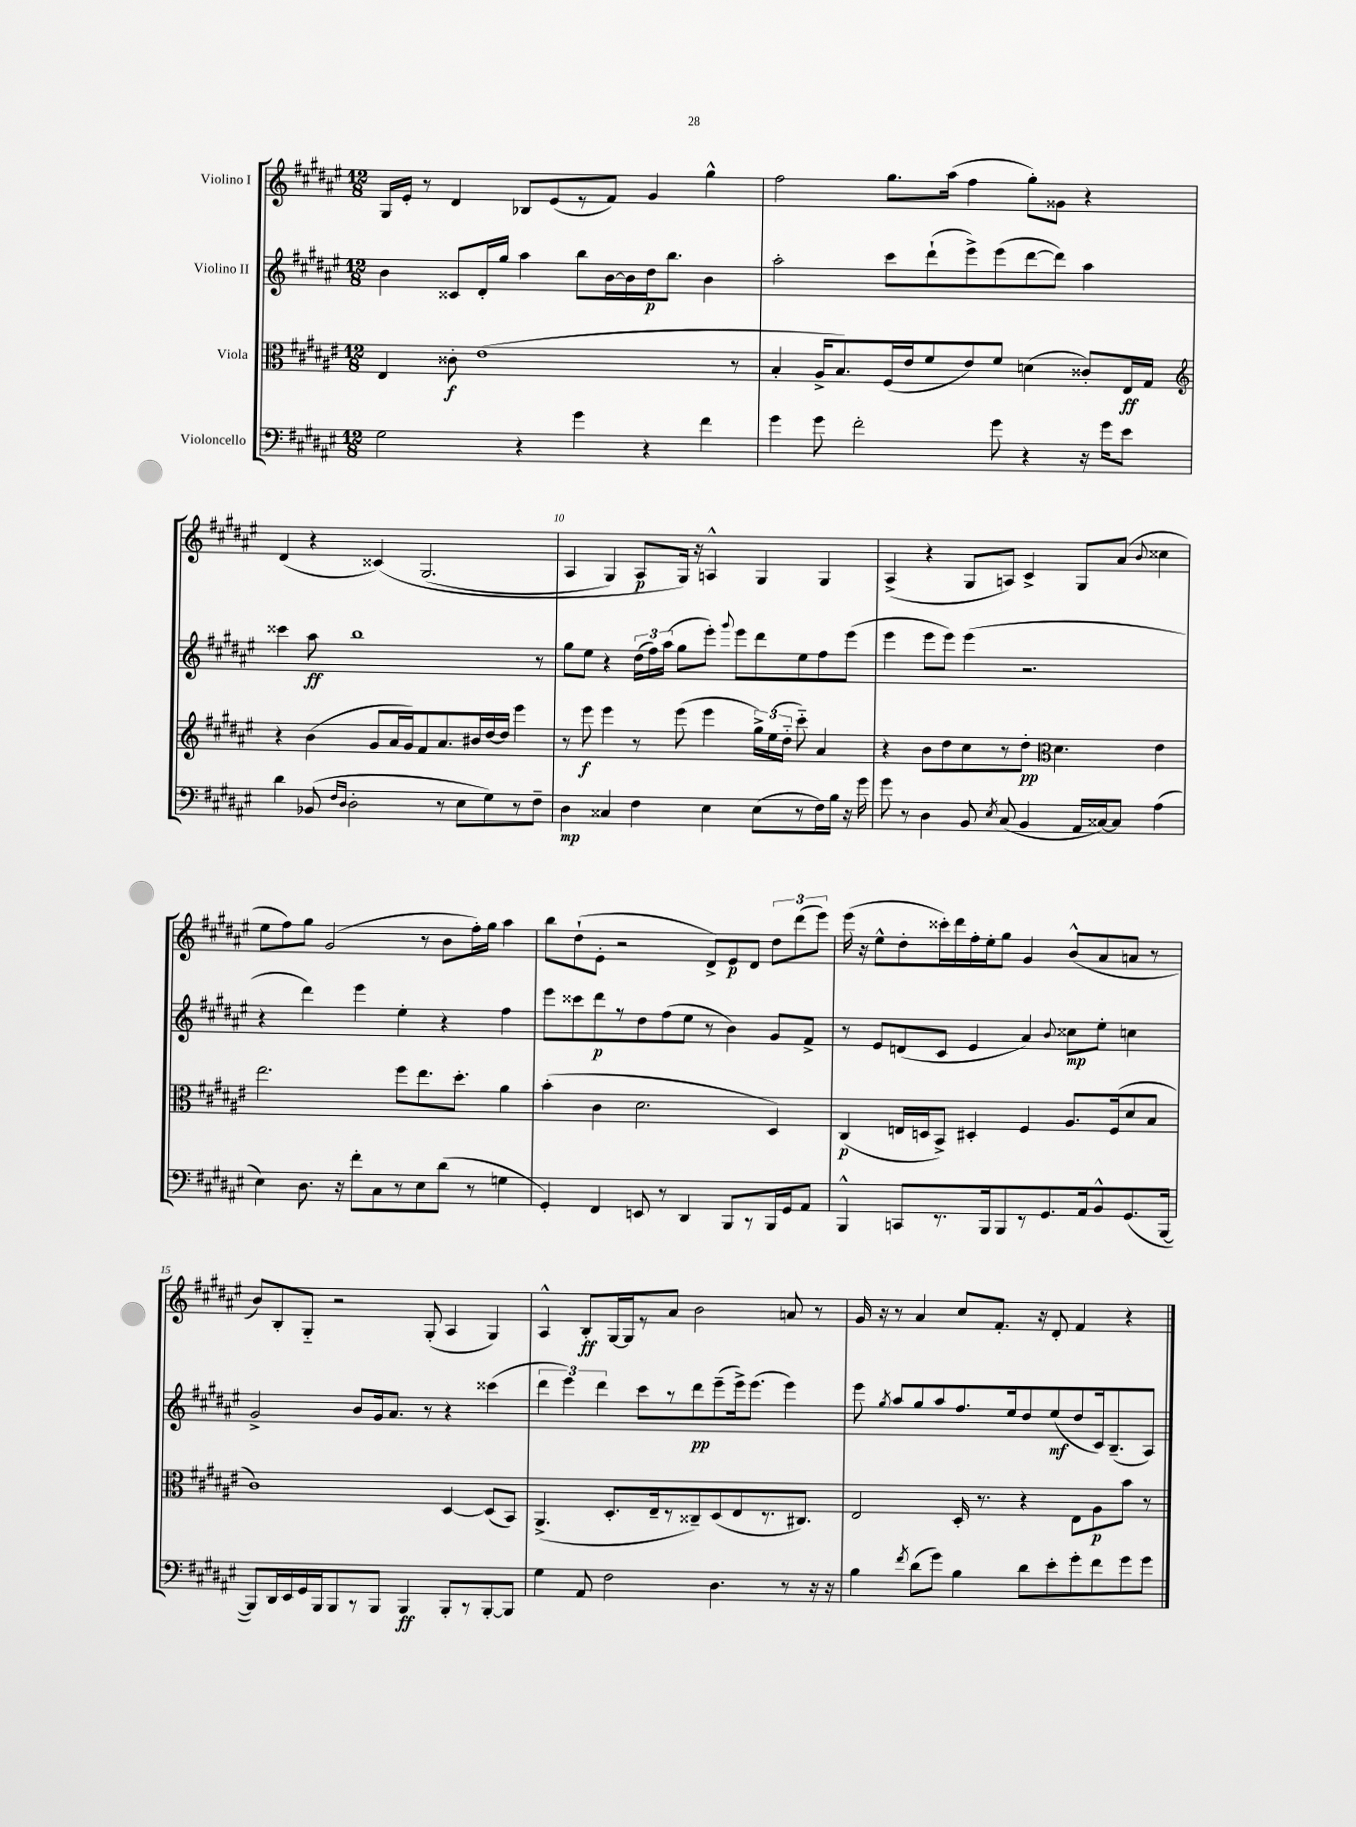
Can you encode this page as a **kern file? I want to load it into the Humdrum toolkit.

**kern	**kern	**kern	**kern
*staff4	*staff3	*staff2	*staff1
*clefF4	*clefC3	*clefG2	*clefG2
*k[f#c#g#d#a#e#]	*k[f#c#g#d#a#e#]	*k[f#c#g#d#a#e#]	*k[f#c#g#d#a#e#]
*M12/8	*M12/8	*M12/8	*M12/8
2G#\	4E#/	4b\	16G#/LL
.	.	.	16e#'/JJ
.	.	.	8r
.	8c##'\	8c##/L	4d#/
.	(1e#	16d#'/L	.
.	.	16gg#/JJ	.
4r	.	4aa#\	8B-/L
.	.	.	(8e#/
4g#\	.	8bb\L	8r
.	.	[16b\L	8f#/J)
.	.	16b\]	.
4r	.	16dd#\J	4g#/
.	.	8.bb\J	.
4f#\	.	4b\	4gg#^^\
.	8r	.	.
=	=	=	=
4g#\	4B'/	2aa#'\	2ff#\
8g#\	16A#^/LK	.	.
.	8.B/)	.	.
2f#'\	.	.	.
.	(16F#/L	8ccc#\L	8.gg#\L
.	16e#/J	.	.
.	8f#/	(8ddd#`\	.
.	.	.	(16aa#\Jk
.	8e#/)	8eee#^\)	4ff#\
8g#\	8f#/J	(8eee#\	.
4r	(4d\	[8ddd#\	8gg#'\L)
.	.	8ddd#\]J)	8g##\J
16r	8c##'/L)	4aa#\	4r
16g#\LK	.	.	.
8e#\J	16E#/L	.	.
.	16G#/JJ	.	.
=	=	=	=
*	*clefG2	*	*
4d#\	4r	4ccc##\	(4d#/
(8BB-/	(4b\	8aa#\	4r
16qqF#/LL	.	.	.
16qqD#/JJ	.	.	.
2D#'\	.	1bb	.
.	8g#/L	.	&(4c##/)
.	16a#/L	.	.
.	16g#/J)	.	.
.	8f#/	.	(2.G#/
8r	8.a#/	.	.
8E#\L	.	.	.
.	16b#/L	.	.
8G#\)	[16dd#/	.	.
.	16dd#/]JJ	.	.
8r	4eee#\	.	.
8F#~\J	.	8r	.
=	=	=	=
4D#\	8r	8gg#\L	4A#/
.	8eee#\	8ee#\J	.
4C##/	4eee#\	4r	4G#/)
4F#\	8r	(24dd#\LL	8A#/L
.	.	24ff#\)	.
.	.	(24aa#\JJ	.
.	(8eee#\	8gg#\L	16G#/Jk&)
.	.	.	16r
4E#\	4eee#\	8eee#'\J)	4A^^/
.	.	8qqggg#/	.
.	.	8eee#\L	.
(8E#\L	24gg#^\LL)	8ddd#\	4G#/
.	(24ee#\	.	.
.	24dd#'~\JJ	.	.
8r	8ccc#'~\)	8ee#\	.
16F#\L)	4a#/	8ff#\	4G#/
16B\JJ	.	.	.
16r	.	(8eee#\J	.
16g#\	.	.	.
=	=	=	=
8g#\	4r	4eee#\	(4A#^/
8r	.	.	.
4D#\	8b\L	8eee#\L	4r
.	8dd#\	8eee#\J)	.
8BB/	8cc#\	(4eee#\	8G#/L
8qE#/	.	.	.
(8C#/	8r	.	8A/J)
4BB/	8dd#'\J	2.r	4c#^/
*	*clefC3	*	*
.	4.d#\	.	.
16AA#/LL	.	.	8G#/L
[16C##/J)	.	.	.
8C##/]J	.	.	(8a#/J
.	.	.	8qqb/
(4A#\	4e#\	.	4cc##\
=	=	=	=
4E#\)	2.ee#\	4r	8ee#\L
.	.	.	8ff#\)
8.D#\	.	4ddd#\)	8gg#\J
.	.	.	(2g#/
16r	.	.	.
8f#'\L	.	4eee#\	.
8C#\	.	.	.
8r	8ff#\L	4ee#'\	.
8E#\	8.ee#\	.	8r
(8d#\J	.	4r	8b\L
.	8.dd#'\J	.	.
8r	.	.	16ff#'\L)
.	.	.	16gg#\JJ
4G\	4a#\	4ff#\	4aa#\
=	=	=	=
4GG#'/)	(4b'\	8eee#\L	8bb\L
.	.	8ccc##\	(8dd#`\
4FF#/	4c#\	8ddd#\	8e#'\J
.	.	8r	2r
8EE/	2.d#\	8dd#\	.
8r	.	(8ff#\	.
4DD#/	.	8ee#\J	.
.	.	8r	8d#^/L)
8BBB/L	.	4b\)	8e#/
8r	.	.	8d#/J
16BBB/L	4D#/)	8g#/L	12dd#\L
16GG#/J	.	.	.
.	.	.	(12ddd#\
8AA#/J	.	8f#^/J	.
.	.	.	12eee#\J)
=	=	=	=
4BBB^^/	(4C#/	8r	(16eee#\
.	.	.	16r
.	.	8e#/L	8ee#^^\L
8CC/L	16E/LL	(8d/	8dd#'\
.	16D/J	.	.
8.r	8BB^/J)	8c#/J	16ccc##'\L)
.	.	.	16ddd#\
.	4D#'/	4e#/	16ff#'\
16BBB/k	.	.	16ee#'\J
8BBB/	.	.	8gg#\J
8r	4F#/	4a#/)	4g#/
8.GG#/	.	.	.
.	.	8qqb/	.
.	8.A#/L	8cc##\L	(8b^^/L
16AA#/k	.	.	.
8BB^^/	.	8ee#'\J	8a#/
.	(16F#/k	.	.
(8.GG#/	8d#/	4cc\	8a/J
.	8B/J	.	8r
[16BBB/Jk	.	.	.
=	=	=	=
8BBB/]L)	1c#)	2g#^/	8b/L)
16DD#/L	.	.	8B'/
16EE#/	.	.	.
16GG#/	.	.	8G#'~/J
16BBB/J	.	.	.
8BBB/	.	.	2r
8r	.	8b/L	.
8BBB/J	.	16g#/k	.
.	.	8.a#/J	.
4BBB/	.	.	.
.	.	8r	(8G#'/
8BBB'/L	[4D#/	4r	4A#/
8r	.	.	.
[8BBB'/	(8D#/]L	(4ccc##\	4G#/)
8BBB/]J	8BB/J)	.	.
=	=	=	=
4G#\	(4.AA#^/	6ddd#\	4A#^^/
.	.	6eee#\)	.
8AA#/	.	.	8B'/L
.	.	6ddd#\	.
2F#\	8.D#'/L	.	[16G#/L
.	.	.	16G#/]J
.	.	8ccc#\L	8r
.	16E#~/k	.	.
.	8r	8r	8a#/J
.	8C##~/)	8ddd#\	2b\
4.D#\	(8D#/	(8eee#~\	.
.	8E#/	16eee#^\k)	.
.	.	(8.eee#\J	.
.	8.r	.	.
8r	.	4eee#\)	8a/
.	8.C#/J)	.	.
16r	.	.	8r
16r	.	.	.
=	=	=	=
4B\	2E#/	8eee#\	16g#/
.	.	.	16r
.	.	8qgg#/	.
.	.	8aa#/L	8r
8qf#/	.	.	.
(8d#\L	.	8gg#/	4a#/
8g#\J)	.	8aa#/	.
4B\	16D#'/	8.ff#/	8cc#/L
.	8.r	.	.
.	.	.	8.f#'/J
.	.	16ee#/k	.
8d#\L	4r	8dd#/	.
.	.	.	16r
8e#'\	.	(8ee#/	8d#'/
8g#'\	8E#\L	8dd#/	4f#/
8f#\	8A#\	16c#/k)	.
.	.	(8.B~/	.
8g#\	8b\J	.	4r
8g#\J	8r	8A#/J)	.
==	==	==	==
*-	*-	*-	*-
